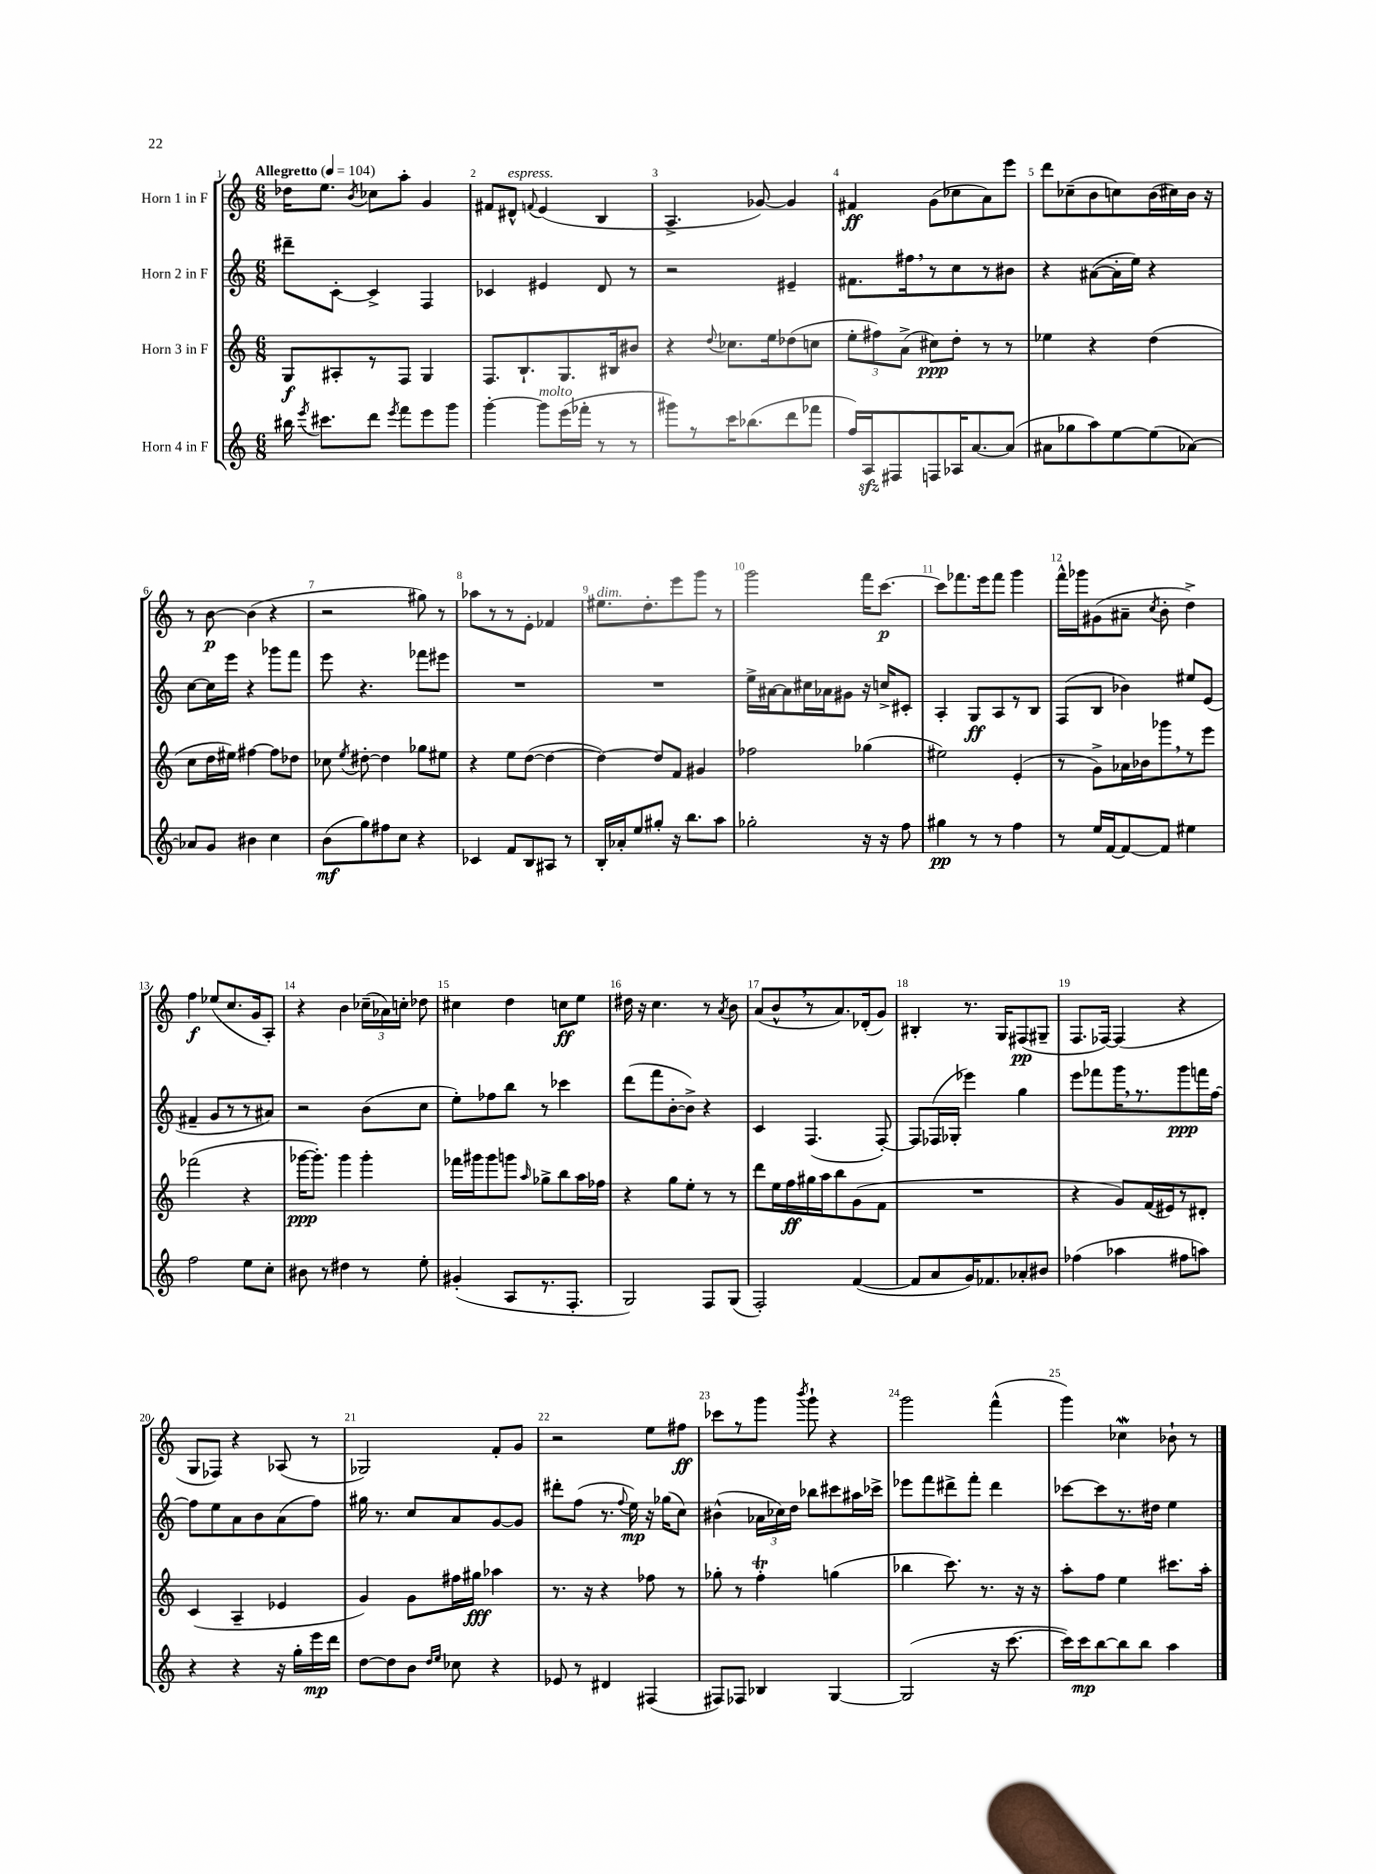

**kern	**kern	**kern	**kern
*staff4	*staff3	*staff2	*staff1
*clefG2	*clefG2	*clefG2	*clefG2
*k[]	*k[]	*k[]	*k[]
*M6/8	*M6/8	*M6/8	*M6/8
*MM104	*MM104	*MM104	*MM104
16bb#	8G	8ddd#~	16dd-
8qeee	.	.	.
8.ccc#	.	.	8.ee
.	8A#'	[8c'	.
.	.	.	8qb
8ddd	8r	4c^]	8cc-
8qeee	.	.	.
8fff	8F	.	8aa'
8eee	4G	4F	4g
8ggg	.	.	.
=	=	=	=
[4ggg'	8.F	4c-	8f#
.	.	.	8d#^^
.	8.B`	.	.
.	.	.	8qqf
8ggg]	.	4e#	(4e
(16eee	8.G	.	.
16fff-'	.	.	.
8r	.	8d	4B
.	16B#	.	.
8r	8b#	8r	.
=	=	=	=
8ggg#)	4r	2r	4.A^
8r	.	.	.
.	8qqdd	.	.
16ccc	8.cc-	.	.
(8.bb-	.	.	.
.	.	.	[8g-)
.	16ee	.	.
8ddd	(8dd-	4e#~	4g-]
8fff-	8cc	.	.
=	=	=	=
16ff)	12ee'	8.f#	4f#
16A	.	.	.
.	12ff#)	.	.
8F#	.	.	.
.	(12a^	.	.
.	.	16ff#	.
8F	8cc#)	8r	(8g
16A-	8dd'	8cc	8cc-
[8.a	.	.	.
.	8r	8r	8a)
(8a]	8r	8b#	8eee
=	=	=	=
8a#	4ee-	4r	8ddd
8gg-	.	.	(8cc-~
8aa)	4r	([8a#	8b
[8ee	.	16a#']	8cc)
.	.	16ee)	.
(8ee]	(4dd	4r	(16b
.	.	.	16cc#)
[8a-)	.	.	16b
.	.	.	16r
=	=	=	=
8a-]	8cc	[8cc	8r
8g	16dd	16cc]	[8b
.	16ee#)	16eee	.
4b#	[4ff#	4r	(4b]
4cc	8ff#]	8ggg-	4r
.	8dd-	8fff	.
=	=	=	=
(8b	8cc-	8eee	2r
.	8qee	.	.
8gg)	[8dd#'	4.r	.
8ff#	4dd#]	.	.
8cc	.	.	.
4r	8gg-	8fff-	8gg#)
.	8ee#	8eee#	8r
=	=	=	=
4c-	4r	2.r	8aa-
.	.	.	8r
8f	8ee	.	8r
8B	([8dd	.	8e'
8A#	4dd_	.	4f-
8r	.	.	.
=	=	=	=
16B'	4dd_)	2.r	8.ee#
16a-'	.	.	.
8ee	.	.	.
.	.	.	8.dd'
8gg#'	8dd]	.	.
16r	8f	.	8eee
8.bb	.	.	.
.	4g#	.	8ggg
8aa	.	.	8r
=	=	=	=
2gg-'	2ff-	16ee^	2ggg
.	.	[16a#	.
.	.	8a#]	.
.	.	16cc#	.
.	.	16a-	.
.	.	8g#	.
16r	(4gg-	16r	16fff
16r	.	16cc^	[8.ccc
8ff	.	8c#'	.
=	=	=	=
4gg#	2ee#)	4A'	8ccc]
.	.	.	8.fff-
8r	.	8G	.
.	.	.	16eee
8r	.	8A	8fff-
4ff	(4e'	8r	4ggg
.	.	8B	.
=	=	=	=
8r	8r	(8F	16fff^^
.	.	.	16ggg-
16ee	8g^)	8B	(8g#
[16f	.	.	.
8f_	16a-	4b-)	8a#~
.	16b-	.	.
.	.	.	8qcc
8f]	8ggg-	.	8b'
4ee#	8r	8ee#	4dd^)
.	8eee	(8e	.
=	=	=	=
2ff	(2fff-	4f#~	4ff
.	.	8g	(8ee-
.	.	8r	8.cc
8ee	4r	8r	.
.	.	.	16g
8cc'	.	8a#)	8A')
=	=	=	=
8b#	[16ggg-	2r	4r
.	8.ggg-'])	.	.
8r	.	.	.
4dd#	4ggg-	.	4b
8r	4ggg-'	(8b	(24cc-~
.	.	.	24a-)
.	.	.	24cc'
8ee'	.	8cc	8dd-
=	=	=	=
(4g#'	16fff-	8ee')	4cc#
.	16ggg#	.	.
.	8ggg#	8ff-	.
8A	8ggg	8bb	4dd
.	16qqaa	.	.
8.r	8gg-^	8r	.
.	8bb	4ccc-	8cc
8.F'	.	.	.
.	16aa	.	8ee
.	16ff-	.	.
=	=	=	=
2G)	4r	(8ddd	16dd#
.	.	.	16r
.	.	8fff	4.cc
.	8gg	[8b'	.
.	8ee'	8b^])	.
8F	8r	4r	8r
.	.	.	8qa
(8G	8r	.	8b
=	=	=	=
2F')	8ddd	4c	(8a
.	16ee	.	8b^^
.	16ff	.	.
.	16gg#	(4.F	8r
.	16aa	.	.
.	8bb	.	8.a)
([4f	(8g	.	.
.	.	.	(16d-'
.	8f	[8F')	8g)
=	=	=	=
8f]	2.r	8F]	4B#'
8a	.	(16F-	.
.	.	16G-'	.
16g)	.	4eee-)	8.r
8.f-	.	.	.
.	.	.	16G
8a-'	.	4gg	(8F#
8b#	.	.	8G#~
=	=	=	=
(4ff-	4r	8eee	8.F
.	.	8fff-	.
.	.	.	[16F-)
4aa-	8g)	16ggg	(4F-]
.	.	8.r	.
.	(16f	.	.
.	16e#)	.	.
8ff#	8r	8ggg	4r
8aa)	8d#'	16fff	.
.	.	[16ff	.
=	=	=	=
4r	(4c	8ff]	8G
.	.	8ee	8F-)
4r	4A~	8a	4r
.	.	8b	.
16r	4e-	(8a	(8A-
16gg'	.	.	.
16eee	.	8ff)	8r
16ddd	.	.	.
=	=	=	=
[8dd	4g)	16gg#	2G-)
.	.	8.r	.
8dd]	.	.	.
8b	8g	8cc	.
16qqdd	.	.	.
16qqee	.	.	.
8cc-	16ff#	8a	.
.	16gg#	.	.
4r	4aa-	[8g	8f'
.	.	8g]	8g
=	=	=	=
8e-	8.r	8ddd#'	2r
8r	.	(8ff	.
.	16r	.	.
4d#	4r	8.r	.
.	.	8qqff	.
.	.	16ee)	.
(4F#	8ff-	16r	8ee
.	.	(16gg-	.
.	8r	8cc)	8ff#
=	=	=	=
8F#)	8gg-'	(4b#^^	8ccc-
8F-	8r	.	8r
4B-	4ff'	24a-	8ggg
.	.	24cc-)	.
.	.	24dd	.
.	.	.	8qbbb
.	.	8bb-	8ggg`
[4G	(4gg	8ccc#	4r
.	.	16aa#	.
.	.	16ccc-^	.
=	=	=	=
(2G]	4bb-	8eee-	2ggg
.	.	8fff	.
.	8.ccc)	8ddd#^	.
.	.	8fff'	.
.	8.r	.	.
16r	.	4ddd#	(4fff^^
[8.ccc	.	.	.
.	16r	.	.
.	16r	.	.
=	=	=	=
16ccc])	8aa'	[8ccc-	4ggg)
16ccc	.	.	.
[8bb	8ff	8ccc-]	.
8bb]	4ee	8.r	4cc-
8bb	.	.	.
.	.	16dd#	.
4aa	8.ccc#	4ee	8b-`
.	.	.	8r
.	16aa'	.	.
==	==	==	==
*-	*-	*-	*-
